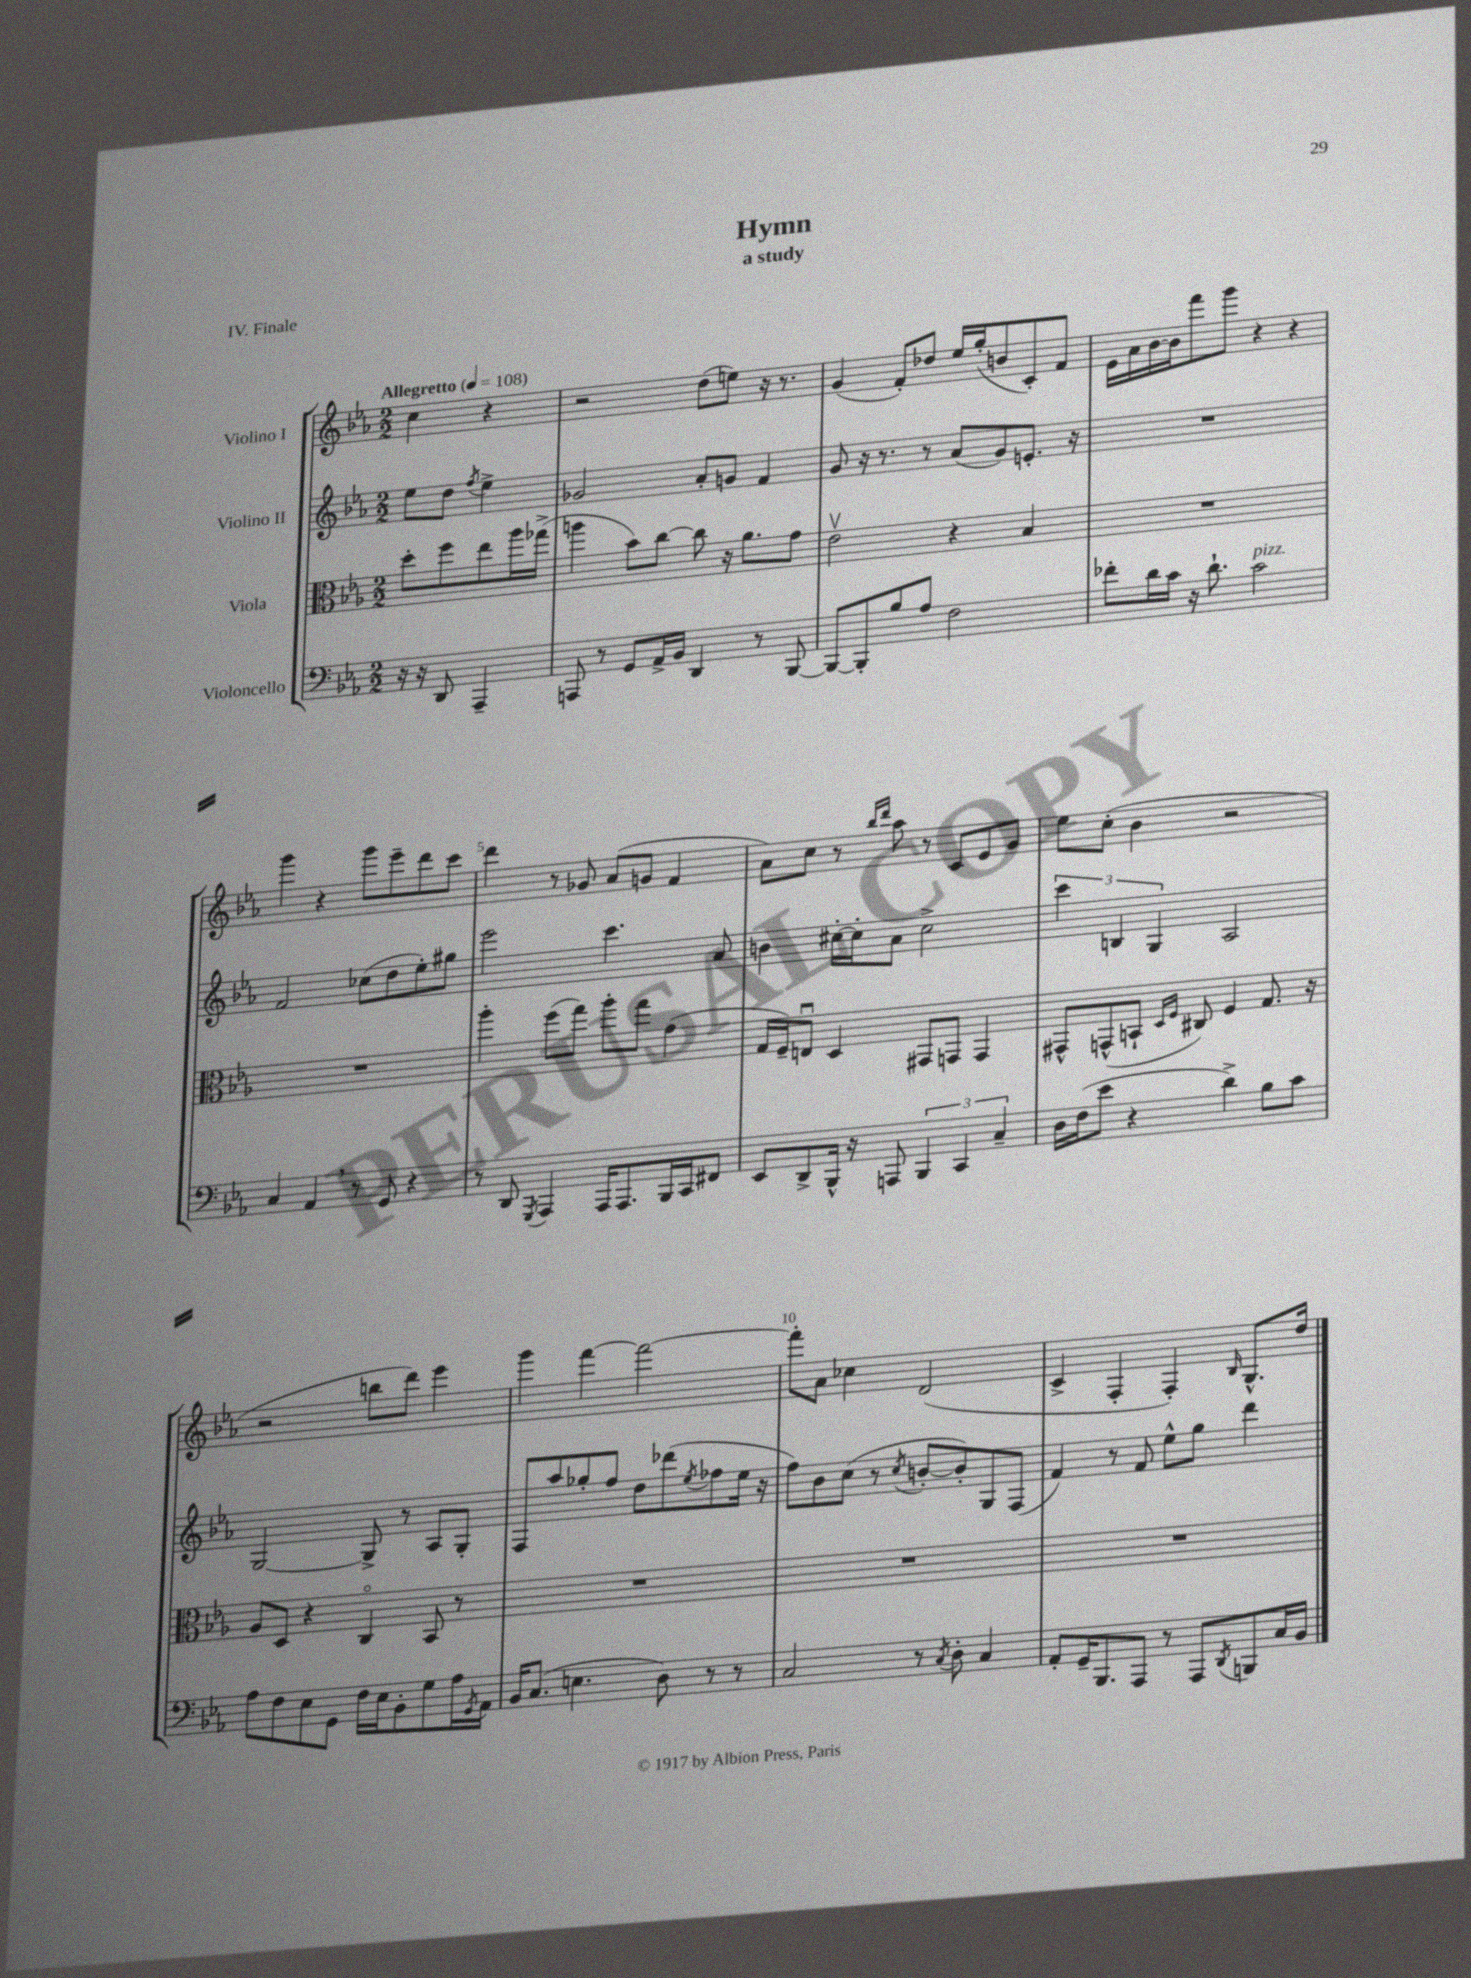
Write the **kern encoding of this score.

**kern	**kern	**kern	**kern
*staff4	*staff3	*staff2	*staff1
*clefF4	*clefC3	*clefG2	*clefG2
*k[b-e-a-]	*k[b-e-a-]	*k[b-e-a-]	*k[b-e-a-]
*M2/2	*M2/2	*M2/2	*M2/2
*MM108	*MM108	*MM108	*MM108
16r	8dd'	8ee-	4cc
16r	.	.	.
8DD	8ff	8dd	.
.	.	8qff	.
4AAA-~	8ee-	4ee-^	4r
.	16aa-	.	.
.	(16gg-^	.	.
=	=	=	=
8AAA	4aa	2g-	2r
8r	.	.	.
8GG	8b-)	.	.
16AA-^	[8cc	.	.
16BB-	.	.	.
4DD	8cc]	8a-'	(8dd
.	16r	8g	8ee)
.	8.a-	.	.
8r	.	4f	16r
.	.	.	8.r
[8BBB-	8g	.	.
=	=	=	=
8BBB-_	2e-v	8g	(4g
8BBB-']	.	16r	.
.	.	8.r	.
8B-	.	.	8f')
8A-	.	8r	8dd-
2F	4r	(8a-	16ee-
.	.	.	(16gg'
.	.	8g)	8b
.	4B-	8.e'	8c')
.	.	.	8f
.	.	16r	.
=	=	=	=
8f-'	1r	1r	16e-
.	.	.	16a-
16d	.	.	[16b-
16c	.	.	16b-]
16r	.	.	8fff
8.d`	.	.	.
.	.	.	8ggg
2c	.	.	4r
.	.	.	4r
=	=	=	=
4C	1r	2f	4ggg
4AA-	.	.	4r
8r	.	(8cc-	8ggg
8GG	.	8dd	8eee-~
4r	.	8ee-')	8ddd
.	.	8gg#	8ccc
=	=	=	=
8r	4aa-'	2eee-	4ddd
8DD	.	.	.
8qGGG	.	.	.
4AAA-	(8ff	.	8r
.	8gg)	.	8g-
16AAA-	8aa-'	4.ccc	(8a-
8.AAA-	.	.	.
.	8gg	.	8g
16BBB-	(4g	.	4f
16CC	.	.	.
8FF#	.	8a-	.
=	=	=	=
8EE-	16G	4b	8a-)
.	16F~)	.	.
8DD^	8Eu	.	8cc
16BBB-^^	4D	[16cc#'	8r
16r	.	16cc#']	.
.	.	.	16qqbb-
.	.	.	16qqddd
8AAA	.	8a-	8aa-
6BBB-	8GG#	2cc#^	8r
.	8GG	.	8c
6CC	.	.	.
.	4GG	.	8e-
6C~	.	.	.
.	.	.	8g
=	=	=	=
16D	8GG#^^	6ccc	8ee-
(16F	.	.	.
8e-	(8GG^^	.	(8cc'
.	.	6B	.
4r	8BB`	.	4b-
.	.	6G	.
.	16qqD	.	.
.	16qqF	.	.
.	8C#)	.	.
4d^)	4F	2A-	2r
8B-	8.G	.	.
8c	.	.	.
.	16r	.	.
=	=	=	=
8A-	8A-	[2G	2r
8F	8D	.	.
8E-	4r	.	.
8GG	.	.	.
16F	4Co	8G^]	8bb
16E-	.	.	.
8BB-'	.	8r	8ddd)
8G	8BB-	8A-	4eee-
16A-	8r	8G'	.
8qGG	.	.	.
16AA-	.	.	.
=	=	=	=
16BB-	1r	8F	4ggg
(8.C	.	.	.
.	.	8aa-	.
4.E	.	8gg-'	[4fff
.	.	8ff	.
.	.	8dd	2fff_
8D)	.	(8ddd-	.
.	.	8qee-	.
8r	.	8ff-	.
8r	.	16ee-	.
.	.	16r	.
=	=	=	=
2C	1r	8ff)	8fff']
.	.	8b-	8a-
.	.	(8cc	4cc-
.	.	8r	.
.	.	8qcc	.
8r	.	[8b'	(2d
8qC	.	.	.
8D'	.	8b'])	.
4C	.	8G	.
.	.	(8F	.
=	=	=	=
8AA-'	1r	4f)	4c^
16GG~	.	.	.
8.BBB-	.	.	.
.	.	8r	4F'
8AAA-	.	8f	.
8r	.	8ee-^^	4F')
8AAA-	.	8gg	.
8qDD	.	.	16qqB-
8BBB	.	4ddd	8.G^^
16C	.	.	.
16BB-	.	.	16dd
==	==	==	==
*-	*-	*-	*-
